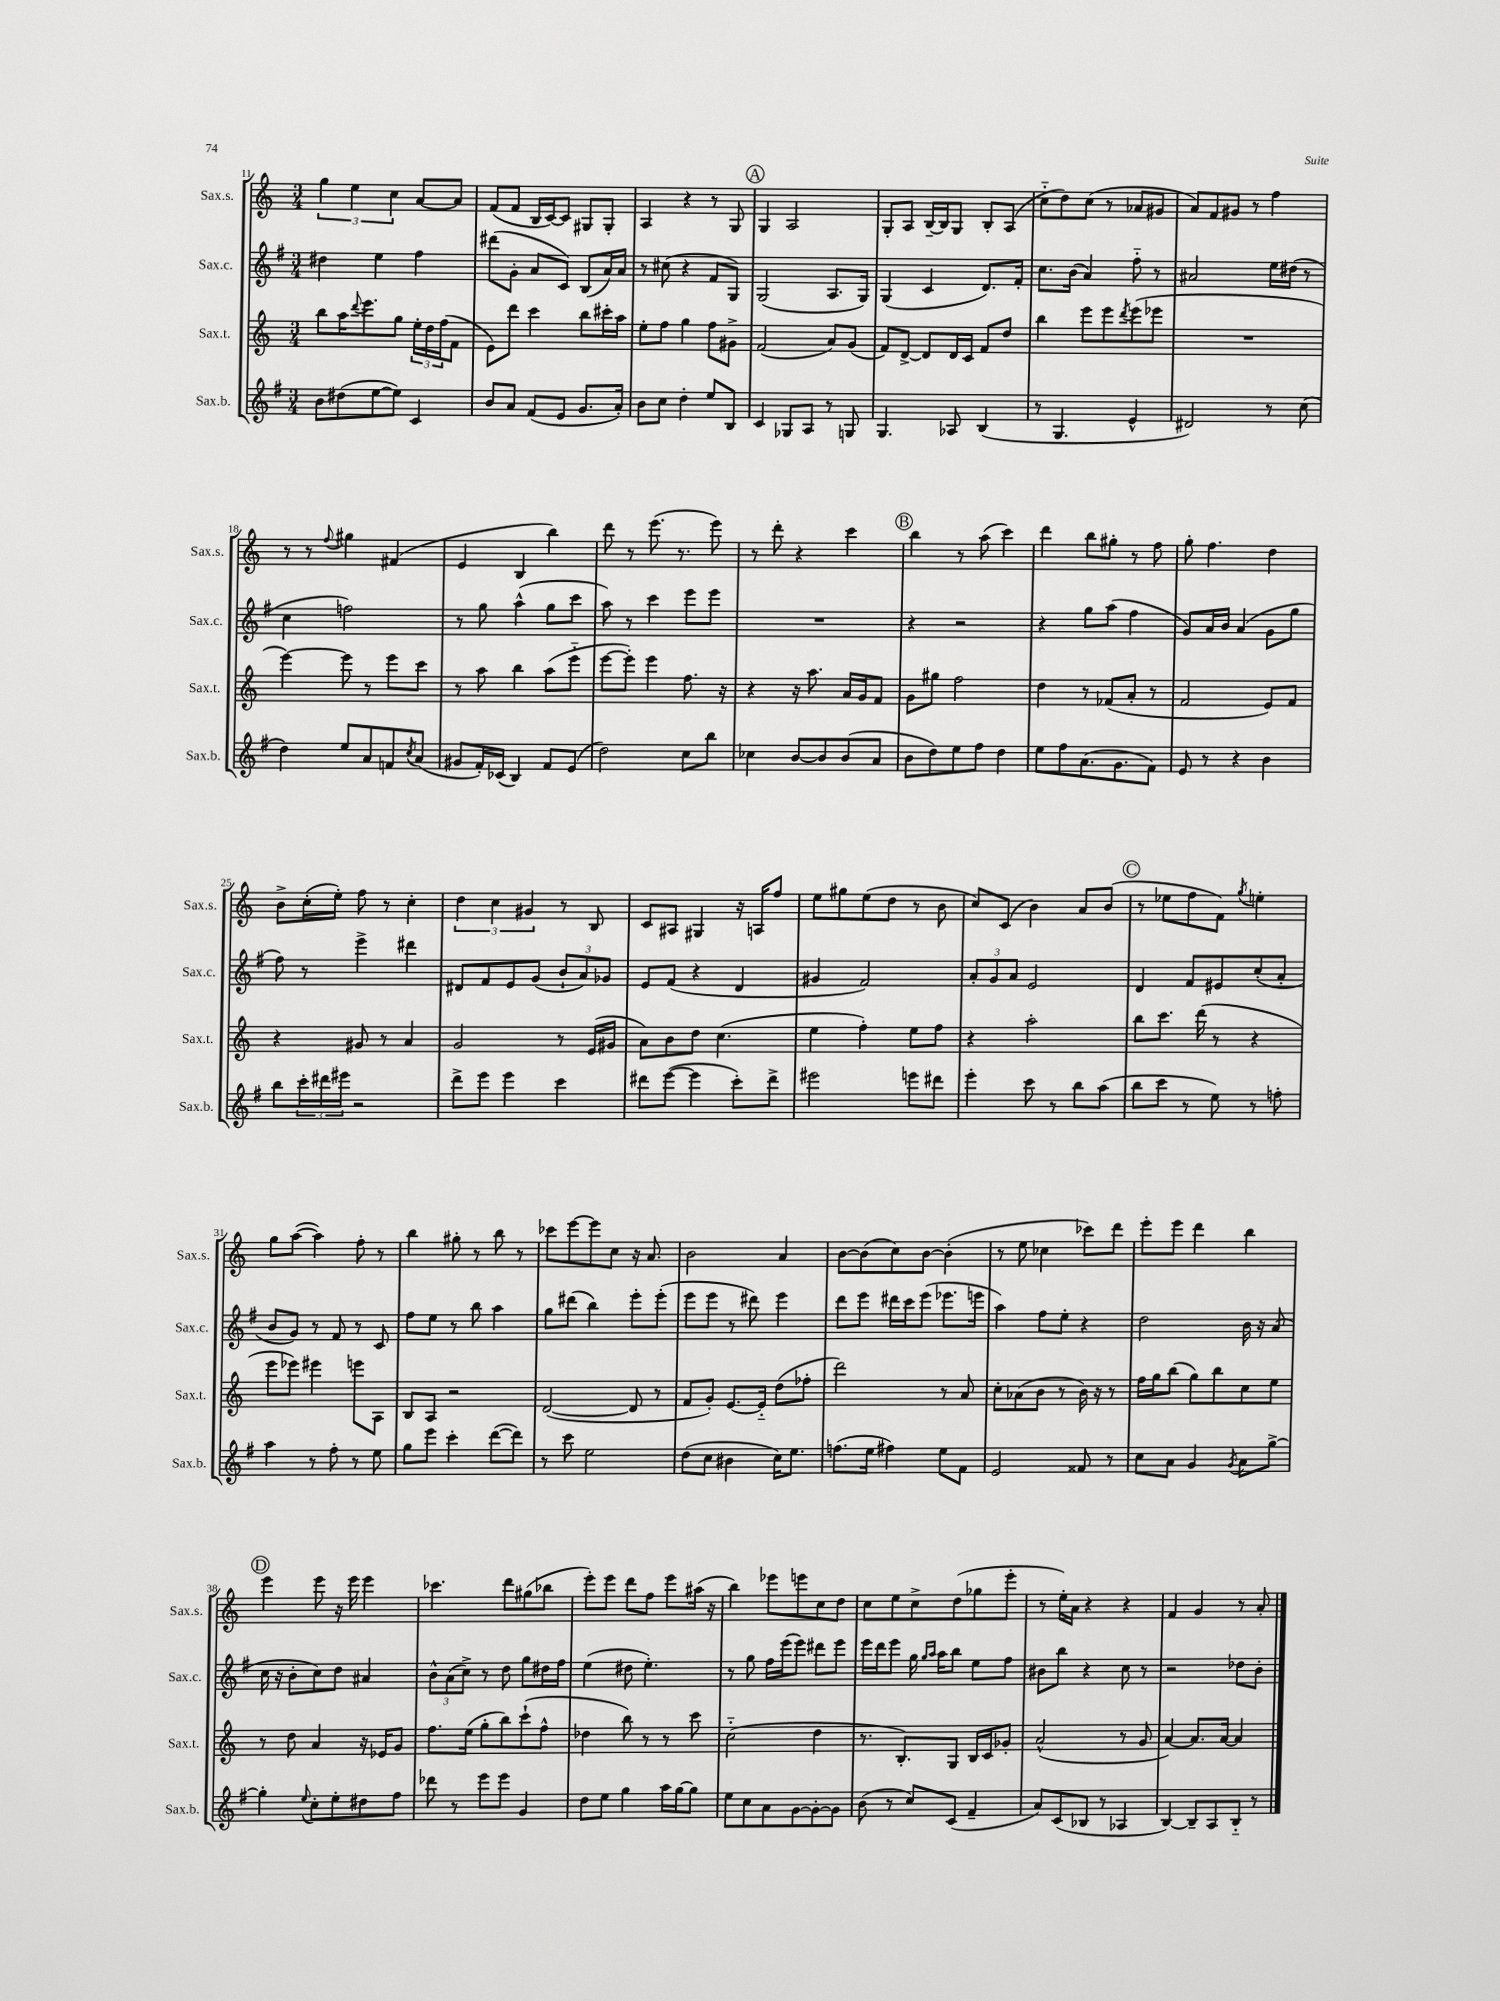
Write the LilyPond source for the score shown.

<<
\new StaffGroup <<
\new Staff = "s0" \with { instrumentName = "Sax.s." shortInstrumentName = "Sax.s." } {
    \clef treble \key c \major \numericTimeSignature \time 3/4
    \tuplet 3/2 { g''4 e''4 c''4 } a'8~ a'8 |
    f'8( f'8 b16 c'16~) c'8 gis8 gis8-. |
    a4 r4 r8 g8 |
    \mark \markup { \circle "A" } g4 a2 |
    g8-. a8 b16~-- b16 g8 b8-. a8( |
    c''8-_ d''8) c''8( r8 aes'8 gis'8 |
    a'8) f'8 gis'8 r8 f''4 |
    r8 r8 \appoggiatura { f''8 } gis''4 fis'4( |
    e'4 b4 b''4) |
    d'''8 r8 e'''8.( r8. e'''8) |
    r8 d'''8-. r4 c'''4 |
    \mark \markup { \circle "B" } b''4 r8 a''8( c'''4) |
    d'''4 b''8 gis''8-. r8 f''8 |
    g''8-. f''4. d''4 |
    b'8-> c''16-.( e''16-.) f''8 r8 c''4-. |
    \tuplet 3/2 { d''4 c''4 gis'4 } r8 b8 |
    c'8 ais8 gis4 r16 a16 f''8 |
    e''8 gis''8 e''8( d''8 r8 b'8 |
    c''8) c'8( b'4) a'8 b'8( |
    \mark \markup { \circle "C" } r8 ees''8 f''8 f'8) \acciaccatura { g''8 } e''4-. |
    g''8 a''8~( a''4) f''8-. r8 |
    b''4 gis''8-. r8 b''8 r8 |
    ces'''8 e'''8~ e'''8 c''8 r16 a'8. |
    b'2 a'4 |
    b'8~ b'8( c''8) b'8~ b'4-.( |
    r8 e''8 ces''4 ces'''8) d'''8 |
    e'''8-. e'''8 d'''4 b''4 |
    \mark \markup { \circle "D" } e'''4 e'''8 r16 e'''16 e'''4 |
    ces'''4. d'''8 gis''8( bes''8 |
    e'''8-.) e'''8 d'''8 f''8 e'''8 ais''16( r16 |
    b''4) ees'''8 e'''8 c''8 d''8 |
    c''8 e''8 c''8-> d''8( ges''8 e'''8-. |
    r8 e''16-.) a'16 r4 r4 |
    f'4 g'4 r8 a'8-. \bar "|." |
}
\new Staff = "s1" \with { instrumentName = "Sax.c." shortInstrumentName = "Sax.c." } {
    \clef treble \key g \major \numericTimeSignature \time 3/4
    dis''4 e''4 fis''4 |
    dis'''8( g'8-. a'8 c'8) b8( a'16) a'16 |
    r8 cis''8( r4 fis'8 g8) |
    \mark \markup { \circle "A" } g2( a8. g16) |
    g4( c'4 d'8.) fis'16-. |
    c''8. b'16( a'4) fis''8-_ r8 |
    ais'2 e''16 dis''16( r8 |
    c''4 f''2) |
    r8 g''8 a''4-^( g''8 c'''8 |
    a''8) r8 c'''4 e'''8 e'''8 |
    R2. |
    \mark \markup { \circle "B" } r4 r2 |
    r4 g''8 a''8( fis''4 |
    g'8) a'16 b'16 a'4( g'8 g''8 |
    fis''8) r8 e'''4-> dis'''4 |
    dis'8 fis'8 e'8 g'8( \tuplet 3/2 { b'8-! a'8) ges'8 } |
    e'8 fis'8( r4 d'4 |
    gis'4 fis'2) |
    \tuplet 3/2 { a'8-. g'8 a'8 } e'2 |
    \mark \markup { \circle "C" } d'4 fis'8 eis'8 c''8-.( a'8-. |
    b'8 g'8) r8 fis'8 r8 c'8 |
    fis''8 e''8 r8 b''8 a''4 |
    g''8 dis'''8( b''4) e'''8-. e'''8-.( |
    e'''8 e'''8 r8 dis'''8) e'''4 |
    d'''8 e'''8 dis'''16 c'''16 e'''8( ees'''8. e'''16 |
    a''4) fis''8 e''8-. r4 |
    d''2 b'16 r16 a'8( |
    \mark \markup { \circle "D" } c''16 r16 b'8-. c''8) d''8 ais'4 |
    \tuplet 3/2 { b'8-^ a'8( c''8->) } r8 d''8 g''8 dis''16 fis''16 |
    e''4( dis''8 e''4.-.) |
    r8 g''8 fis''16 e'''16( e'''8) dis'''8 e'''8 |
    e'''16 d'''16 e'''8 g''16 \grace { g''16 a''16 } a''16 b''8 e''8 fis''8 |
    bis'8 b''8 r4 c''8 r8 |
    r2 des''8 b'8-. \bar "|." |
}
\new Staff = "s2" \with { instrumentName = "Sax.t." shortInstrumentName = "Sax.t." } {
    \clef treble \key c \major \numericTimeSignature \time 3/4
    b''8 a''16 \appoggiatura { d'''8 } e'''8. g''8 \tuplet 3/2 { e''16-. d''16 f''16( } f'8 |
    e'8) d'''8 c'''4 b''8 cis'''16-. a''16 |
    e''8-. f''8 g''4 f''8 gis'8-> |
    \mark \markup { \circle "A" } f'2( a'8) g'8( |
    f'8) d'8~-> d'8 d'16 c'16 f'8 d''8 |
    b''4 e'''8 e'''8 \acciaccatura { d'''8 } e'''8( ees'''8 |
    R2. |
    e'''4~) e'''8 r8 e'''8 c'''8 |
    r8 a''8 b''4 a''8( e'''8-_ |
    e'''8~ e'''8-.) e'''4 f''8. r16 |
    r4 r16 a''8. a'16 g'16 f'8 |
    \mark \markup { \circle "B" } g'8 gis''8 f''2 |
    d''4 r8 fes'8( a'8-. r8 |
    f'2 e'8) f'8 |
    r4 gis'8 r8 a'4 |
    g'2 r8 e'16( gis'16 |
    a'8) b'8 d''8 c''4.( |
    e''4 f''4-.) e''8 f''8 |
    r4 a''2-. |
    \mark \markup { \circle "C" } b''8 c'''8. d'''16( r8 r4 |
    e'''8 ees'''8) eis'''4 e'''8 a8 |
    b8 a8 r2 |
    d'2~( d'8 r8 |
    f'8 g'8-.) e'8.~ e'16-_ d''8( fes''8-. |
    d'''2) r8 a'8 |
    c''8-. aes'8( b'8 r8 b'16) r16 r8 |
    f''16 g''16 b''8( g''8) b''8 c''8 e''8 |
    \mark \markup { \circle "D" } r8 d''8 a'4 r16 ees'16 g'8 |
    f''8. e''16( g''8-. b''8) c'''8-!( f''8-^ |
    des''4 b''8) r8 r8 c'''8 |
    c''2-_( d''4 |
    r8. b8.-.) g8 b16 c'16 ges'8-. |
    a'2-^( r8 g'8 |
    a'4~) a'8. a'16~ a'4 \bar "|." |
}
\new Staff = "s3" \with { instrumentName = "Sax.b." shortInstrumentName = "Sax.b." } {
    \clef treble \key g \major \numericTimeSignature \time 3/4
    b'8 dis''8( e''8~ e''8) c'4 |
    b'8 a'8 fis'8( e'8 g'8. a'16-.) |
    b'8 c''8 d''4-. e''8 b8 |
    \mark \markup { \circle "A" } c'4 ges8 a8 r8 g8 |
    g4. aes8 b4( |
    r8 g4. e'4-^ |
    dis'2) r8 c''8( |
    d''4) e''8 a'8 f'8 \acciaccatura { c''8 } a'8( |
    gis'8 fis'16-.) ces'16( b4) fis'8 e'8( |
    d''2) c''8 b''8 |
    ces''4 b'8~ b'8 b'8( a'8 |
    \mark \markup { \circle "B" } b'8 d''8) e''8 fis''8 d''4 |
    e''8 fis''8 a'8.( g'8. fis'8) |
    e'8 r8 r4 b'4 |
    b''8 \tuplet 3/2 { c'''16-. dis'''16 eis'''16 } r2 |
    d'''8-> e'''8 e'''4 c'''4 |
    dis'''8 e'''8~( e'''4 c'''8-.) dis'''8-> |
    eis'''2 e'''8 dis'''8 |
    e'''4-. c'''8 r8 b''8 a''8( |
    \mark \markup { \circle "C" } b''8 c'''8 r8 e''8) r8 f''8-. |
    a''4 r8 fis''8-. r8 e''8 |
    g''8 e'''8 c'''4-. d'''8~( d'''8) |
    r8 c'''8 e''2 |
    d''8( c''8 bis'4 c''16) e''8. |
    f''8.( e''16 fis''4) e''8 fis'8 |
    e'2 fisis'8 r8 |
    c''8 a'8 g'4 \acciaccatura { g'8 } a'8 g''8~-> |
    \mark \markup { \circle "D" } g''4-. \appoggiatura { e''8 } c''8-. e''8-. dis''8 fis''8 |
    des'''8 r8 e'''8 e'''8 g'4 |
    d''8 e''8 g''4 a''16 g''16~ g''8 |
    e''8 c''8 a'8 g'8~ g'8~-. g'8 |
    b'8( r8 c''8) c'8( fis'4-- |
    a'8) c'8( bes8 r8 aes4 |
    b4~) b8-- a8 b8-_ r8 \bar "|." |
}
>>
>>
\layout { \context { \Score currentBarNumber = #11 } }
